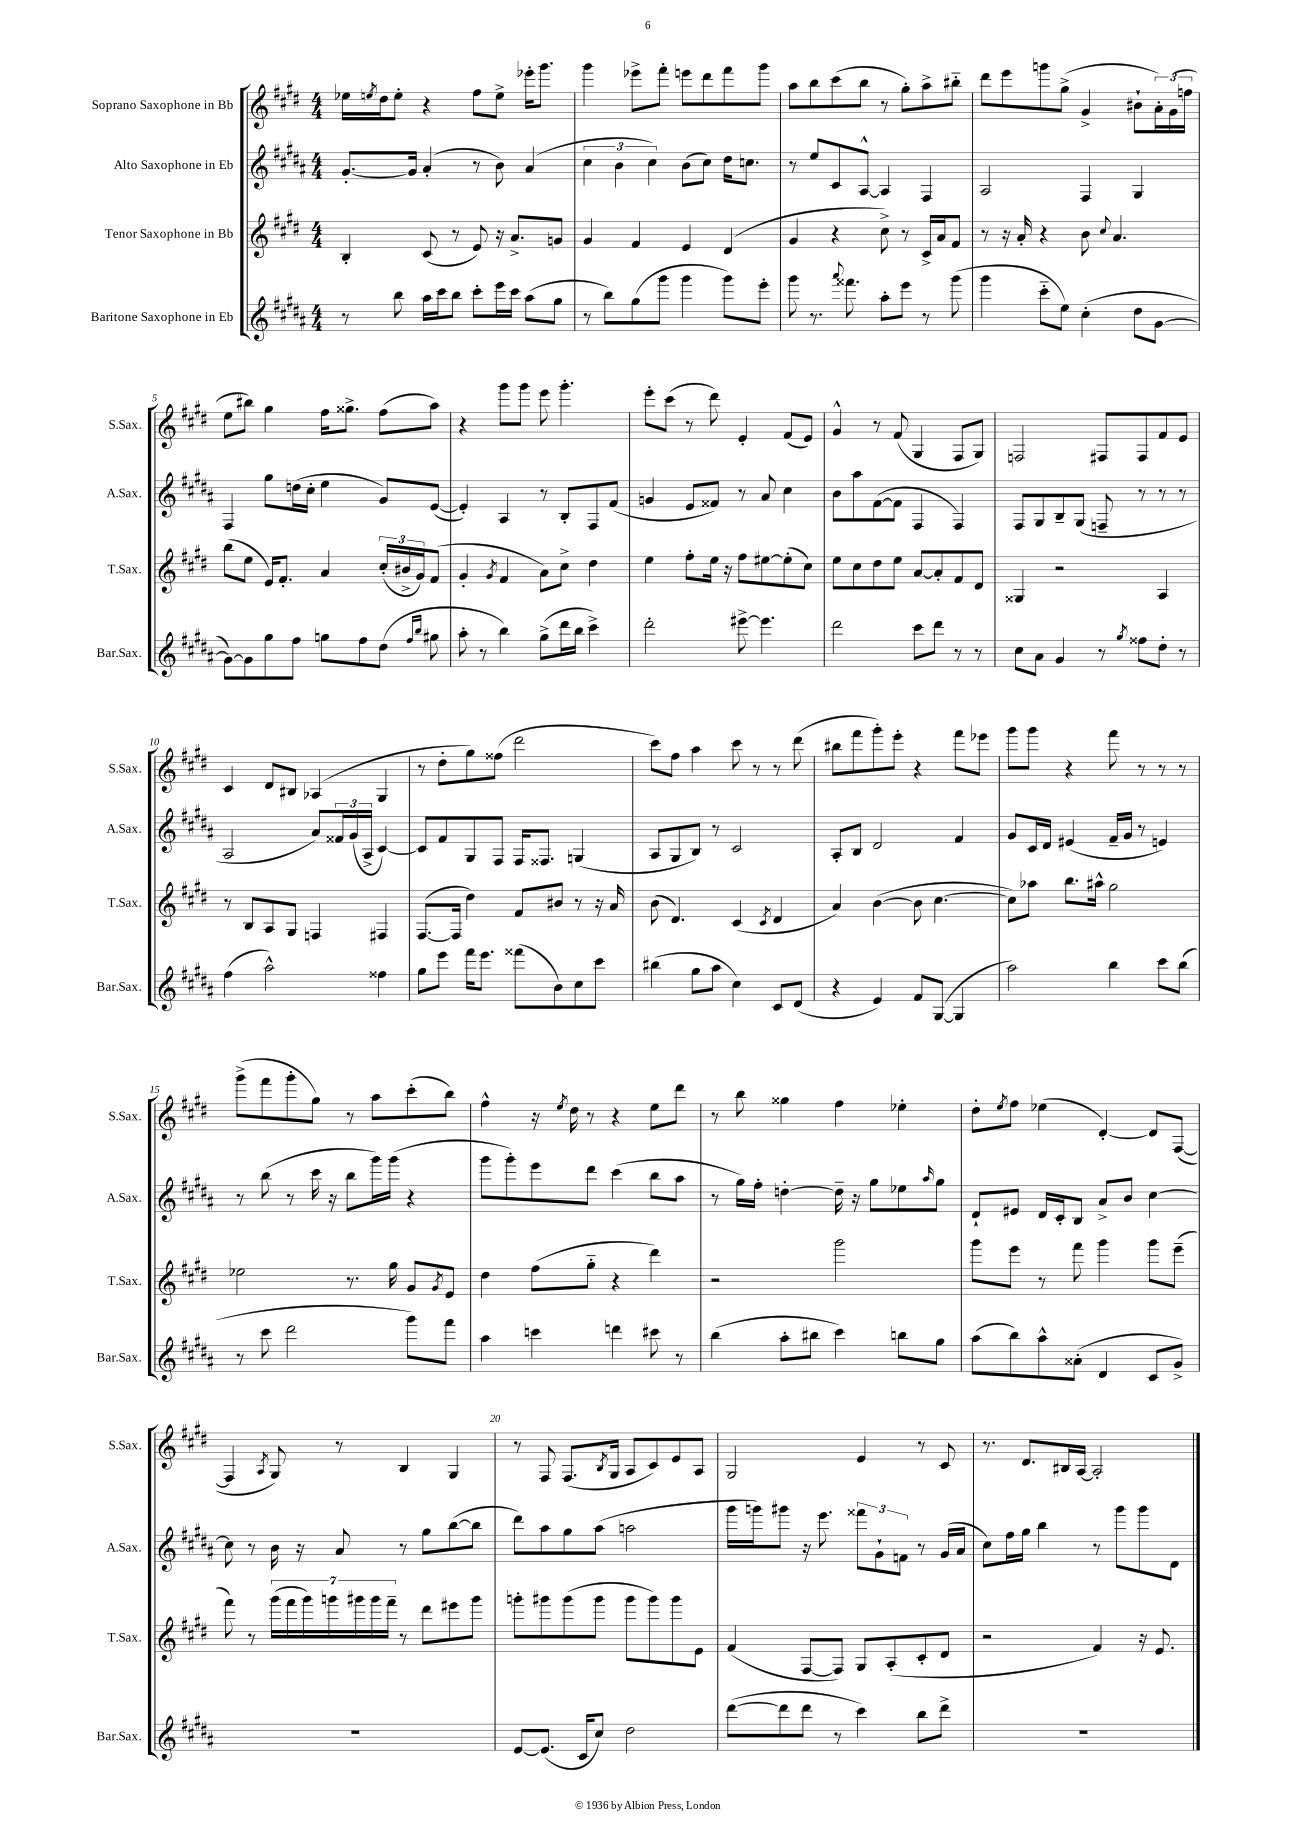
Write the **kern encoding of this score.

**kern	**kern	**kern	**kern
*staff4	*staff3	*staff2	*staff1
*clefG2	*clefG2	*clefG2	*clefG2
*k[f#c#g#d#a#]	*k[f#c#g#d#]	*k[f#c#g#d#a#]	*k[f#c#g#d#]
*M4/4	*M4/4	*M4/4	*M4/4
8r	4B'	[8.g#'	16ee-
.	.	.	8qee
.	.	.	16dd#
8bb	.	.	8ee'
.	.	16g#]	.
16aa#	(8c#	(4a#'	4r
16ccc#	.	.	.
8bb	8r	.	.
8ccc#'	8e)	8r	8ff#
16eee	16r	8b)	8ee^
16ccc#	8.a^	.	.
(8aa#	.	(4a#	16eee-'
.	.	.	8.ggg#
8gg#	8g	.	.
=	=	=	=
8r	4g#	6cc#	4ggg#
8bb)	.	.	.
.	.	6b	.
(8gg#	4f#	.	8eee-^
.	.	6cc#)	.
8ggg#	.	.	8fff#'
4ggg#	4e	(8b	8eee
.	.	8cc#)	8ddd#
8ggg#)	(4d#	16dd#	8fff#
.	.	8.cc	.
8eee'	.	.	8ggg#
=	=	=	=
8ggg#	4g#	8r	8aa
8.r	.	8ee	8bb
.	4r	8c#	(8ccc#
8qqaaa#	.	.	.
8.fff##	.	.	.
.	.	[8A#^^	8bb
8aa#'	8cc#^)	4A#]	8r
8eee	8r	.	8gg#')
8r	16c#^	4F#	8aa^
.	16a	.	.
(8ggg#	8f#	.	8bb#'~
=	=	=	=
4ggg#	8r	2A#	8ddd#
.	16r	.	8eee
.	16a'	.	.
8ccc#'~	4r	.	8ggg
8ee)	.	.	(8gg#^
(4cc#'	8b	4F#	4g#^
.	8qqcc#	.	.
.	4.a	.	.
8dd#	.	4G#	8b#`
[8g#	.	.	24a')
.	.	.	(24g#
.	.	.	24ff
=	=	=	=
8g#_)	(8bb	4F#	8ee
8g#]	8ee	.	8bb#)
8gg#	16e)	8gg#	4gg#
.	8.f#'	.	.
8ff#	.	(16dd	.
.	.	16cc#'	.
8gg	4a	4ee	16ff#
.	.	.	8.gg##^
8ff#	.	.	.
(8dd#	(24cc#'	8g#)	(8ff#
.	24b#^	.	.
.	24g#)	.	.
16qqff#	.	.	.
16qqbb	.	.	.
8gg#	(8f#	([8e	8aa)
=	=	=	=
8aa#'	4g#'	4e'])	4r
8r	.	.	.
.	8qg#	.	.
4bb)	4f#	4A#	8ggg#
.	.	.	8ggg#
(8gg#^	8a)	8r	8eee
16ddd#	8cc#^	8B'	4.ggg#'
16bb	.	.	.
4ccc#^)	4dd#	8F#	.
.	.	(8f#	.
=	=	=	=
2ddd#'	4ee	4g	8eee'
.	.	.	(8ccc#
.	8ff#'	8e	8r
.	16ee	8f##)	8ddd#)
.	16r	.	.
[8eee#^	8ff#	8r	4e'
4.eee#]	[8ee#	8a#	.
.	(8ee#']	4cc#	(8f#
.	8cc#)	.	8e)
=	=	=	=
2ddd#	8ee	8b	4g#^^
.	8cc#	8aa#	.
.	8dd#	([8f#	8r
.	8ee	8f#]	(8f#
8ccc#	[8a	4F#	4G#
8ddd#	8a']	.	.
8r	8f#	4F#)	8F#
8r	8d#	.	8G#)
=	=	=	=
8cc#	4G##	8F#	2F
8a#	.	8G#	.
4g#	2r	8B~	.
.	.	(8G#	.
8r	.	8F~	8F#
8qgg#	.	.	.
8ff##	.	8r	8F#
8dd#'	4A	8r	8f#
8r	.	8r	8e
=	=	=	=
(4ff#	8r	2A#	4c#
.	8B	.	.
2aa#^^)	8A	.	8d#
.	8G#	.	8B#
.	4F	8a#)	(4A-
.	.	24f##	.
.	.	(24g#	.
.	.	24A#^	.
4ff##	4F#	[4c#)	4G#
=	=	=	=
8gg#	([8.F#	8c#]	8r
8eee	.	8f#	8dd#'
.	16F#]	.	.
16fff#	4dd#)	8G#	8gg#)
8.eee	.	.	.
.	.	8F#	(8ff##
(8fff##	8f#	16F#	2ddd#
.	.	8.F##	.
8b)	8b#	.	.
8cc#	8r	(4G	.
8ccc#	16r	.	.
.	16a	.	.
=	=	=	=
(4bb#	(8b	8A#	8ccc#)
.	4.d#)	8G#	8ff#
8gg#	.	8B)	4aa
8aa#	.	8r	.
4cc#)	(4c#	2c#	8ccc#
.	.	.	8r
.	8qc#	.	.
8c#	4d#	.	8r
(8d#	.	.	(8ddd#
=	=	=	=
4r	4a)	8A#'	8bb#
.	.	8B	8fff#
4e)	([4b	2d#	8ggg#')
.	.	.	8eee'
8f#	8b]	.	4r
([8G#	[4.cc#	.	.
4G#]	.	4f#	8fff#
.	.	.	8eee-
=	=	=	=
2aa#)	8cc#])	8g#	8ggg#
.	8aa-	16c#	8ggg#
.	.	16d#	.
.	8.bb	(4e#	4r
.	16aa#^^	.	.
4bb	2gg#	16f#~	8fff#
.	.	16g#	.
.	.	8r	8r
8ccc#	.	4e)	8r
(8bb	.	.	8r
=	=	=	=
8r	2ee-	8r	(8ggg#^
8ccc#	.	(8bb	8fff#
2ddd#	.	8r	8ggg#'
.	.	16ccc#	8gg#)
.	.	16r	.
.	8.r	8bb	8r
.	.	16ggg#)	8aa
.	16gg#	(16ggg#	.
8ggg#)	8g#	4r	(8ccc#'
.	8qg#	.	.
8fff#	8e	.	8bb)
=	=	=	=
4aa#	4dd#	8ggg#	4ff#^^
.	.	8ggg#')	.
4ccc	(8ff#	8eee	16r
.	.	.	8qee
.	.	.	16dd#
.	8gg#'~	8ddd#	8r
4ddd	4r	(4ccc#	4r
8ccc#	4ddd#)	8bb	8ee
8r	.	8aa#	8ddd#
=	=	=	=
(4bb	2r	8r	8r
.	.	16gg#)	8bb
.	.	16ff#'	.
8aa#'	.	[4dd'	4gg##
8bb#	.	.	.
4ccc#)	2ggg#	16dd~]	4ff#
.	.	16r	.
.	.	8gg#	.
8bb	.	8ee-	4ee-'
.	.	16qqaa#	.
8gg#	.	8gg#	.
=	=	=	=
(8aa#	8ggg#	8d#`	8dd#'
.	.	.	8qee
8bb)	8eee	8e#	8ff#
8aa#^^	8r	16d#	(4ee-
.	.	16c#'	.
(8a##'	8fff#	8B	.
4d#	4ggg#	8a#^	[4d#')
.	.	8b	.
8c#	8ggg#	[4cc#	8d#]
8g#^)	(8eee~	.	([8F#
=	=	=	=
1r	8fff#)	8cc#]	4F#]
.	8r	8r	.
.	.	.	8qA
.	(28ggg#	16b	8G#)
.	28fff#	.	.
.	.	16r	.
.	28ggg#)	.	.
.	28ggg	.	.
.	.	8a#	8r
.	28ggg#	.	.
.	28ggg#	.	.
.	28fff#~	.	.
.	8r	8r	4B
.	8ddd#	8gg#	.
.	8eee#	([8bb	4G#
.	8ggg#	8bb]	.
=	=	=	=
[8e	8ggg'	8ddd#)	8r
(8.e]	8ggg#	8aa#	8F#
.	(8ggg#	8gg#	(8.F#
16c#	.	.	.
8cc#)	8ggg#	(8aa#	.
.	.	.	8qB
.	.	.	16G#
2dd#	8ggg#	2aa	8A
.	8ggg#)	.	8c#)
.	8ggg#	.	8e
.	8e	.	8A
=	=	=	=
([8ddd#	(4f#	16ggg#	2G#
.	.	16ggg)	.
8ddd#]	.	8ggg#	.
8ddd#	[8F#	16r	.
.	.	8.eee	.
8r	8F#])	.	.
4ccc#)	8G#	12fff##	4e
.	.	12g#`	.
.	(8A'	.	.
.	.	12f	.
8bb	8c#'	8r	8r
8ddd#^	8d#	(16g#	8c#
.	.	16a#	.
=	=	=	=
1r	2r	8cc#)	8.r
.	.	16ff#	.
.	.	16gg#	8.d#
.	.	4bb	.
.	.	.	16B#
.	.	.	[16A
.	4f#)	8r	2A']
.	.	8ggg#	.
.	16r	8ggg#	.
.	8.e	.	.
.	.	8d#	.
==	==	==	==
*-	*-	*-	*-
